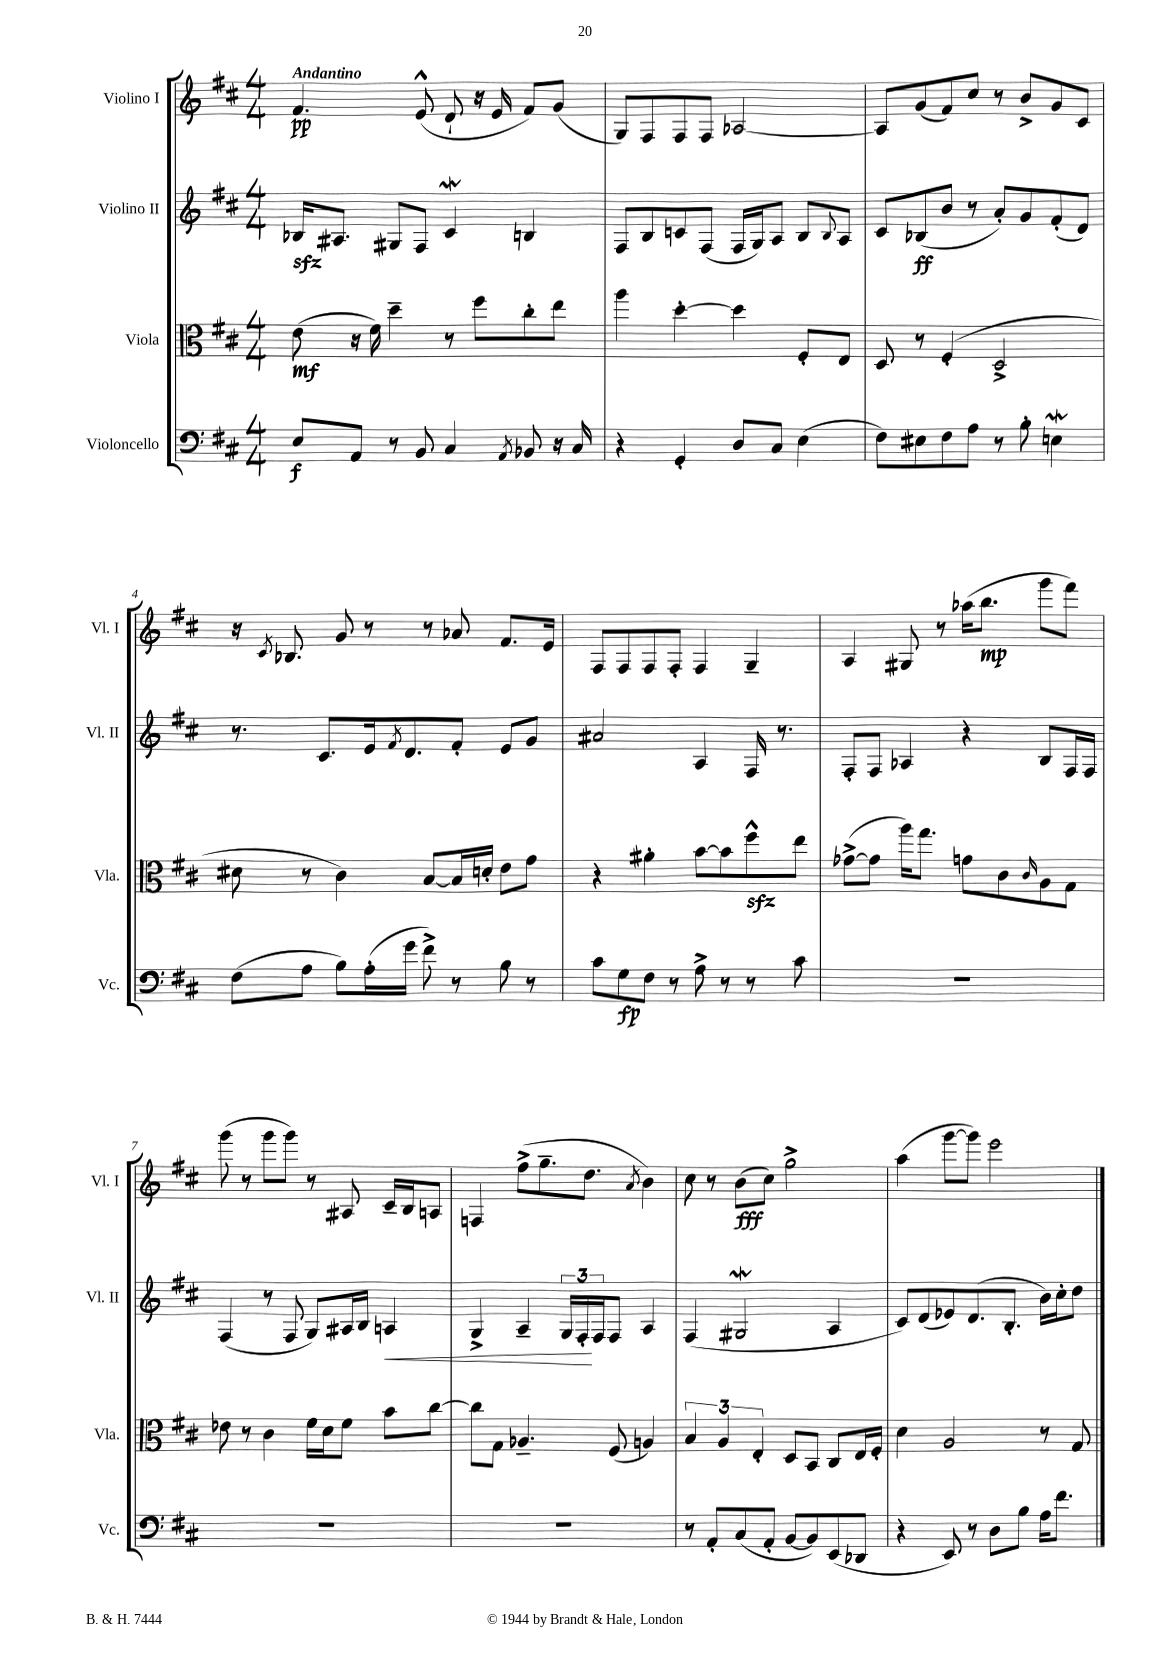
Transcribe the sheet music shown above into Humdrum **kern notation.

**kern	**dynam	**kern	**dynam	**kern	**dynam	**kern	**dynam
*part4	*part4	*part3	*part3	*part2	*part2	*part1	*part1
*staff4	*staff4	*staff3	*staff3	*staff2	*staff2	*staff1	*staff1
*I"Violoncello	*	*I"Viola	*	*I"Violino II	*	*I"Violino I	*
*I'Vc.	*	*I'Vla.	*	*I'Vl. II	*	*I'Vl. I	*
*clefF4	*	*clefC3	*	*clefG2	*	*clefG2	*
*k[f#c#]	*	*k[f#c#]	*	*k[f#c#]	*	*k[f#c#]	*
*M4/4	*	*M4/4	*	*M4/4	*	*M4/4	*
=1	=1	=1	=1	=1	=1	=1	=1
!	!	!	!	!	!	!LO:TX:a:B:t=Andantino	!
8E/L	f	(8e\	mf	16B-Xzz/KL	.	4.f#/	pp
.	.	.	.	8.A#X/J	.	.	.
8AA/J	.	16r	.	.	.	.	.
.	.	16f#\)	.	.	.	.	.
8r	.	4dd~\	.	8G#X/L	.	.	.
8BB/	.	.	.	8F#/J	.	(8e^^/	.
4C#/	.	8r	.	4c#W/	.	8d`/	.
.	.	8ff#\L	.	.	.	16r	.
.	.	.	.	.	.	16e/	.
8qAA/	.	.	.	.	.	.	.
8BB-X/	.	8cc#'\	.	4Bn/	.	8f#/L)	.
16r	.	8ee\J	.	.	.	(8g/J	.
16C#/	.	.	.	.	.	.	.
=2	=2	=2	=2	=2	=2	=2	=2
4r	.	4aa\	.	8F#/L	.	8G/L)	.
.	.	.	.	8B/	.	8F#/	.
4GG'/	.	[4dd'\	.	8cn/	.	8F#/	.
.	.	.	.	(8F#/J	.	8F#/J	.
8D/L	.	4dd\]	.	16F#/LL	.	[2A-X/	.
.	.	.	.	16G/J)	.	.	.
8C#/J	.	.	.	8A/J	.	.	.
(4E\	.	8F#'/L	.	8B/L	.	.	.
.	.	.	.	8qqB/	.	.	.
.	.	8E/J	.	8A/J	.	.	.
=3	=3	=3	=3	=3	=3	=3	=3
8F#\L)	.	8D/	.	8c#/L	.	8A-/L]	.
8E#X\	.	8r	.	(8B-X/	ff	(8g/	.
8F#\	.	(4F#'/	.	8b/J	.	8f#/)	.
8A\J	.	.	.	8r	.	8cc#/J	.
8r	.	2D^/	.	8a'/L)	.	8r	.
8B'\	.	.	.	8g/	.	8b^/L	.
4EnW\	.	.	.	(8f#'/	.	8g/	.
.	.	.	.	8d/J)	.	8c#/J	.
!!LO:LB:g=z
=4	=4	=4	=4	=4	=4	=4	=4
(8F#\L	.	8d#X\	.	8.r	.	16r	.
.	.	.	.	.	.	8qc#/	.
.	.	.	.	.	.	8.B-X/	.
8A\J	.	8r	.	.	.	.	.
.	.	.	.	8.c#/L	.	.	.
8B\L)	.	4c#\)	.	.	.	8g/	.
(16A'\L	.	.	.	16e/k	.	8r	.
.	.	.	.	8qf#/	.	.	.
16g\JJ	.	.	.	8.d/	.	.	.
8f#^\)	.	[8B/L	.	.	.	8r	.
8r	.	16B/L]	.	8f#'/J	.	8a-X/	.
.	.	16dn'/JJ	.	.	.	.	.
8B\	.	8e\L	.	8e/L	.	8.f#/L	.
8r	.	8g\J	.	8g/J	.	.	.
.	.	.	.	.	.	16e/Jk	.
=5	=5	=5	=5	=5	=5	=5	=5
8c#\L	.	4r	.	2a#X/	.	8F#/L	.
8G\	fp	.	.	.	.	8F#/	.
8F#\J	.	4a#X'\	.	.	.	8F#/	.
8r	.	.	.	.	.	8F#'/J	.
8A^\	.	[8b\L	.	4A/	.	4F#/	.
8r	.	8b\]	.	.	.	.	.
8r	.	8ff#zz^^\	.	16F#/	.	4G~/	.
.	.	.	.	8.r	.	.	.
8c#\	.	8ee\J	.	.	.	.	.
=6	=6	=6	=6	=6	=6	=6	=6
1r	.	([8g-X^\L	.	8F#'/L	.	4A/	.
.	.	8g-\J]	.	8F#/J	.	.	.
.	.	16aa\KL)	.	4A-X/	.	8G#X/	.
.	.	8.gg\J	.	.	.	.	.
.	.	.	.	.	.	8r	.
.	.	8gn\L	.	4r	.	(16aa-X\KL	.
.	.	.	.	.	.	8.bb\J	mp
.	.	8c#\	.	.	.	.	.
.	.	16qqc#/	.	.	.	.	.
.	.	8A\	.	8B/L	.	8ggg\L	.
.	.	8G\J	.	16F#/L	.	8fff#\J)	.
.	.	.	.	16F#/JJ	.	.	.
!!LO:LB:g=z
=7	=7	=7	=7	=7	=7	=7	=7
1r	.	8e-X\	.	(4F#/	.	(8ggg\	.
.	.	8r	.	.	.	8r	.
.	.	4c#\	.	8r	.	8ggg\L	.
.	.	.	.	8F#/	.	8ggg\J)	.
.	.	16f#\LL	.	8G/L)	.	8r	.
.	.	16d\J	.	.	.	.	.
.	.	8f#\J	.	16A#X/L	.	8A#X/	.
.	.	.	.	16B/JJ	.	.	.
!	!	!	!	!	!LO:HP:b	!	!
.	.	8b\L	.	4An/	<	16c#~/LL	.
.	.	.	.	.	.	16B/J	.
.	.	[8cc#\J	.	.	.	8An/J	.
=8	=8	=8	=8	=8	=8	=8	=8
1r	.	8cc#\L]	.	4G^/	.	4Fn/	.
.	.	8G\J	.	.	.	.	.
.	.	4.A-X~/	.	4A~/	.	(8ff#^\L	.
.	.	.	.	.	.	8.gg~\	.
.	.	.	.	24G/LL	.	.	.
.	.	.	.	24F#'/	.	.	.
.	.	.	.	.	.	8.dd\J	.
.	.	.	.	24F#/J	[	.	.
.	.	(8F#/	.	8F#/J	.	.	.
.	.	.	.	.	.	8qa/	.
.	.	4An/)	.	4A/	.	4b\)	.
=9	=9	=9	=9	=9	=9	=9	=9
8r	.	6B/	.	(4F#/	.	8cc#\	.
8AA'/L	.	.	.	.	.	8r	.
.	.	6A/	.	.	.	.	.
(8C#/	.	.	.	2G#XW/	.	(8b\L	fff
.	.	6E'/	.	.	.	.	.
8AA'/J	.	.	.	.	.	8cc#\J)	.
[8BB/L	.	8D/L	.	.	.	2gg^\	.
8BB/])	.	8BB/J	.	.	.	.	.
(8EE/	.	8C#/L	.	4A/	.	.	.
8DD-X/J	.	16E/L	.	.	.	.	.
.	.	16F#'/JJ	.	.	.	.	.
=10	=10	=10	=10	=10	=10	=10	=10
4r	.	4d\	.	8c#/L)	.	(4aa\	.
.	.	.	.	(8d/	.	.	.
8EE/)	.	2A/	.	8e-X/)	.	[8ggg\L	.
8r	.	.	.	(8.d/	.	8ggg\J])	.
8D\L	.	.	.	.	.	2eee\	.
.	.	.	.	8.B'/J	.	.	.
8B\J	.	.	.	.	.	.	.
16A\KL	.	8r	.	16b\LL)	.	.	.
8.f#\J	.	.	.	16cc#'\J	.	.	.
.	.	8G/	.	8dd\J	.	.	.
==	==	==	==	==	==	==	==
*-	*-	*-	*-	*-	*-	*-	*-
